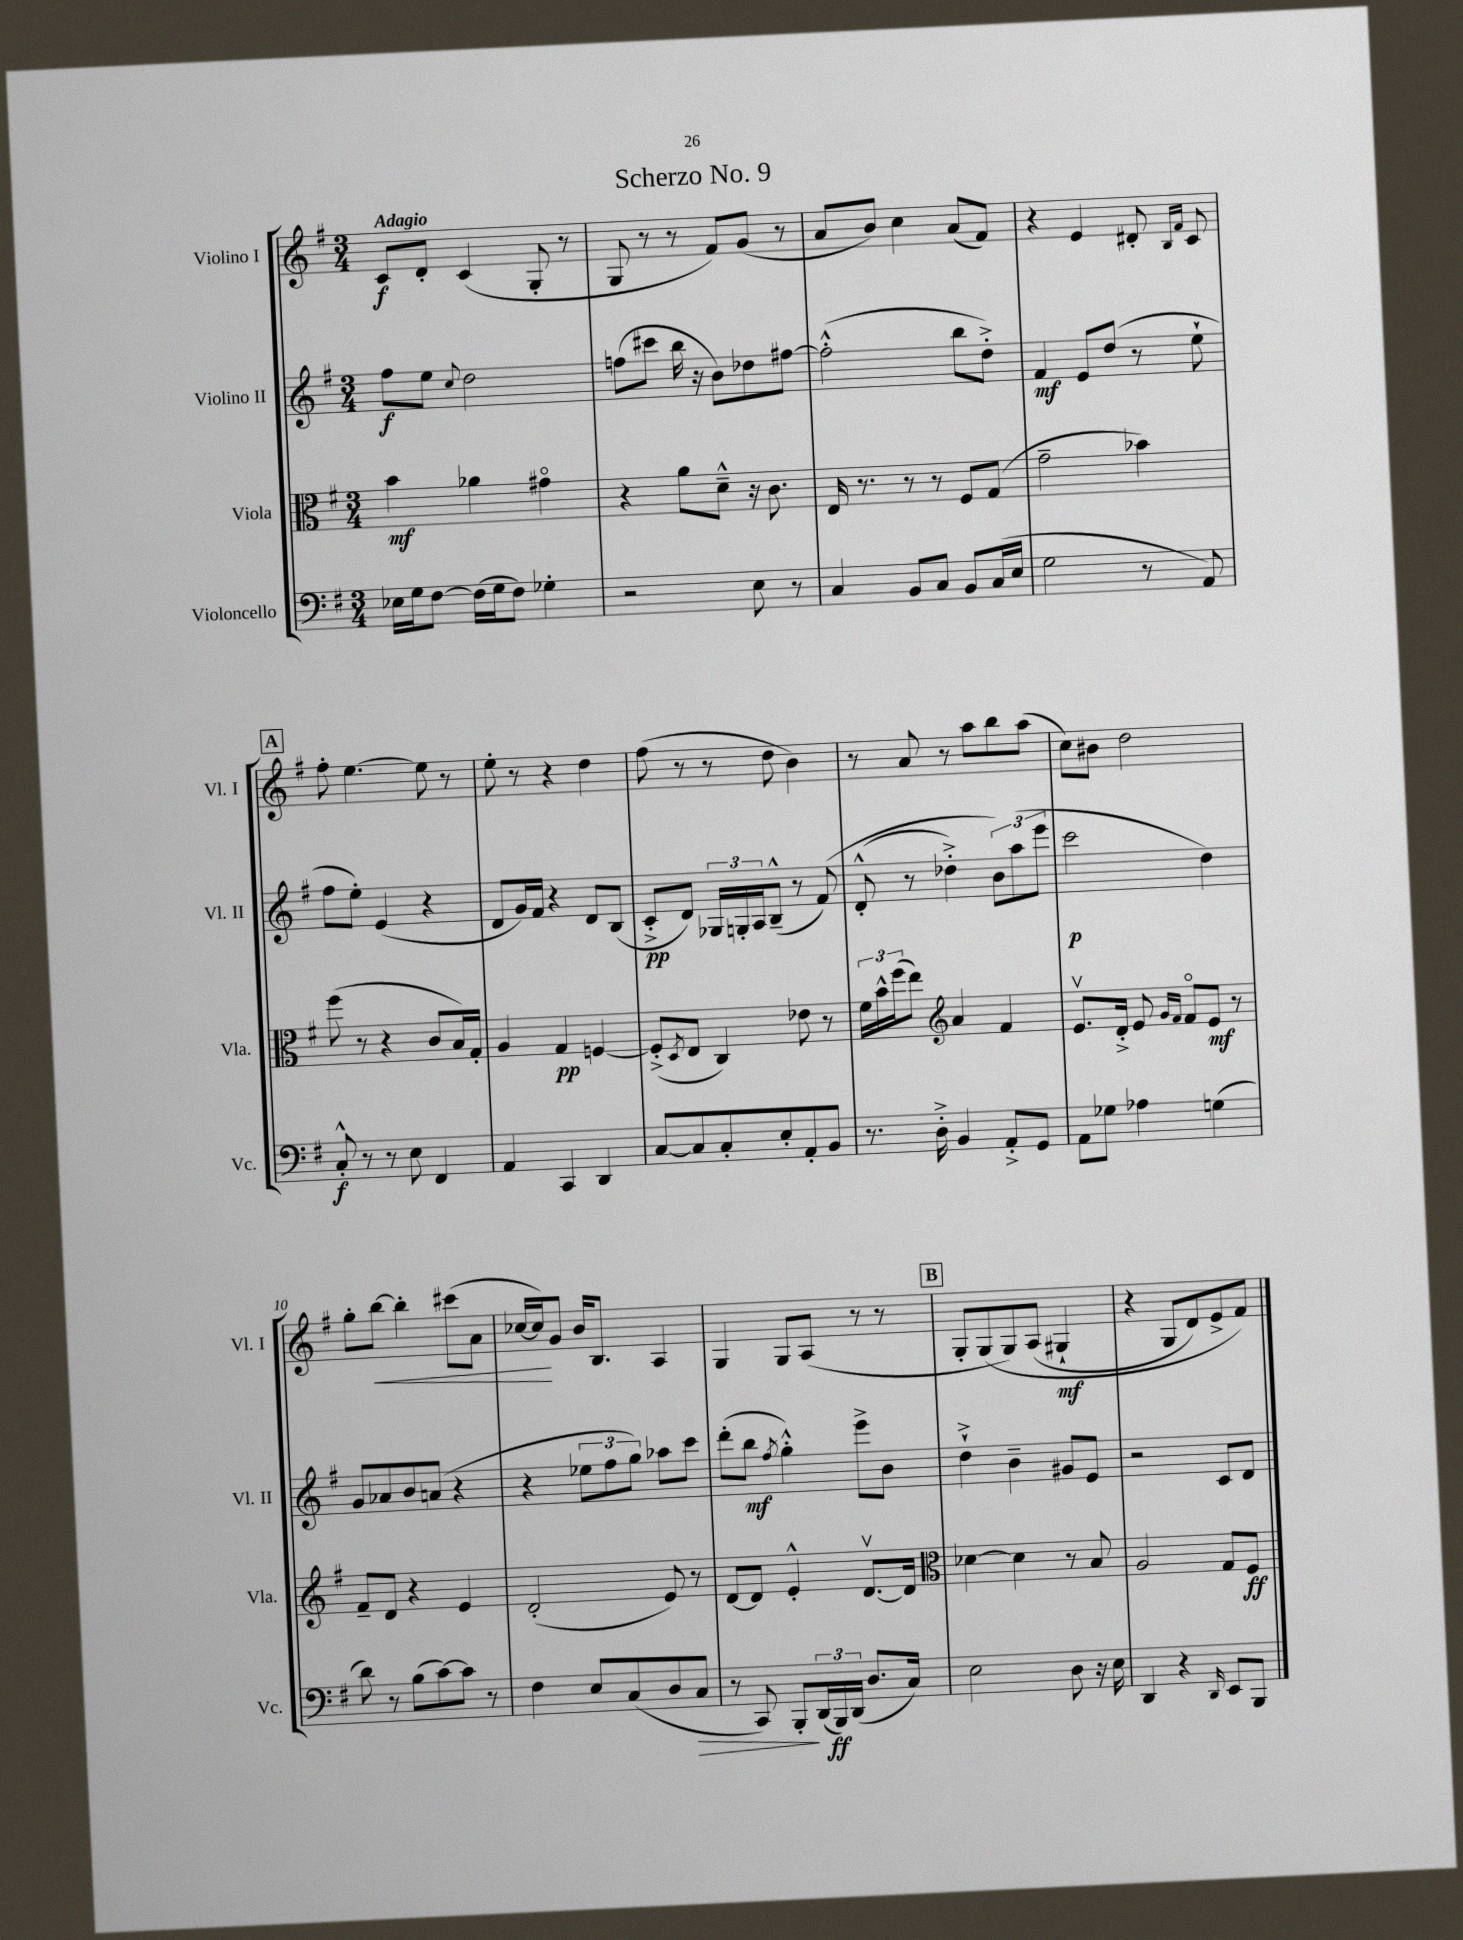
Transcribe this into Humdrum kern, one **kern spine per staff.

**kern	**dynam	**kern	**dynam	**kern	**dynam	**kern	**dynam
*part4	*part4	*part3	*part3	*part2	*part2	*part1	*part1
*staff4	*staff4	*staff3	*staff3	*staff2	*staff2	*staff1	*staff1
*I"Violoncello	*	*I"Viola	*	*I"Violino II	*	*I"Violino I	*
*I'Vc.	*	*I'Vla.	*	*I'Vl. II	*	*I'Vl. I	*
*clefF4	*	*clefC3	*	*clefG2	*	*clefG2	*
*k[f#]	*	*k[f#]	*	*k[f#]	*	*k[f#]	*
*M3/4	*	*M3/4	*	*M3/4	*	*M3/4	*
=1	=1	=1	=1	=1	=1	=1	=1
!	!	!	!	!	!	!LO:TX:a:B:t=Adagio	!
16E-X\LL	.	4b\	mf	8ff#\L	f	8c/L	f
16G\J	.	.	.	.	.	.	.
[8F#\J	.	.	.	8ee\J	.	8d'/J	.
.	.	.	.	8qqcc/	.	.	.
(16F#\LL]	.	4a-X\	.	2dd\	.	(4c/	.
16G\J	.	.	.	.	.	.	.
8F#\J)	.	.	.	.	.	.	.
4G-X'\	.	4g#X\	.	.	.	8G'/	.
.	.	.	.	.	.	8r	.
=2	=2	=2	=2	=2	=2	=2	=2
2r	.	4r	.	(8ffn\L	.	8G/	.
.	.	.	.	8ccc#X\J	.	8r	.
.	.	8a\L	.	16bb\	.	8r	.
.	.	.	.	16r	.	.	.
.	.	8d~^^\J	.	8b\L)	.	8f#/L)	.
8E\	.	16r	.	8dd-X\	.	(8g/J	.
.	.	8.c\	.	.	.	.	.
8r	.	.	.	[8ff#X\J	.	8r	.
=3	=3	=3	=3	=3	=3	=3	=3
4C/	.	16E/	.	(2ff#'^^\]	.	8a/L	.
.	.	8.r	.	.	.	.	.
.	.	.	.	.	.	8b/J)	.
8BB/L	.	8r	.	.	.	4cc\	.
8C/J	.	8r	.	.	.	.	.
8BB/L	.	8F#/L	.	8bb\L	.	(8a/L	.
(16C/L	.	(8G/J	.	8dd'^\J)	.	8f#/J)	.
16E/JJ	.	.	.	.	.	.	.
=4	=4	=4	=4	=4	=4	=4	=4
2G\	.	2g~\	.	4f#/	mf	4r	.
.	.	.	.	8e/L	.	4e/	.
.	.	.	.	(8dd/J	.	.	.
8r	.	4b-X\)	.	8r	.	8d#X'/	.
.	.	.	.	.	.	16qqB/LL	.
.	.	.	.	.	.	16qqf#/JJ	.
8AA/)	.	.	.	8ee`\	.	8c/	.
!!LO:LB:g=z
!!LO:REH:place=s1:t=A
=5	=5	=5	=5	=5	=5	=5	=5
8C'^^/	f	(8ff#\	.	8ff#\L	.	8ff#'\	.
8r	.	8r	.	8ee'\J)	.	[4.ee\	.
8r	.	4r	.	(4e/	.	.	.
8E\	.	.	.	.	.	.	.
4FF#/	.	8c/L	.	4r	.	8ee\]	.
.	.	16B/L)	.	.	.	8r	.
.	.	16G'/JJ	.	.	.	.	.
=6	=6	=6	=6	=6	=6	=6	=6
4AA/	.	4A/	.	8d/L	.	8ee'\	.
.	.	.	.	16g/L)	.	8r	.
.	.	.	.	16f#/JJ	.	.	.
4CC/	.	4G/	pp	4r	.	4r	.
4DD/	.	[4Fn/	.	8d/L	.	4dd\	.
.	.	.	.	(8B/J	.	.	.
=7	=7	=7	=7	=7	=7	=7	=7
[8C/L	.	(8F'^/L]	.	8c'^/L	pp	(8ff#\	.
.	.	8qD/	.	.	.	.	.
8C/]	.	8E/J	.	8d/J)	.	8r	.
8C'/	.	4C/)	.	24G-X/LL	.	8r	.
.	.	.	.	24Gn'/	.	.	.
.	.	.	.	24A/J	.	.	.
8E'/	.	.	.	(8B~^^/J	.	8dd\	.
8AA'/	.	8e-X\	.	8r	.	4b\)	.
8BB/J	.	8r	.	(8f#/)	.	.	.
=8	=8	=8	=8	=8	=8	=8	=8
8.r	.	24f#\LL	.	(8d'^^/	.	8r	.
.	.	24b^^\	.	.	.	.	.
.	.	(24ff#\J	.	.	.	.	.
.	.	8ee\J)	.	8r	.	8a/	.
16D'^\	.	.	.	.	.	.	.
*	*	*clefG2	*	*	*	*	*
4BB/	.	4a/	.	4dd-X'^\)	.	8r	.
.	.	.	.	.	.	8aa\L	.
8AA'^/L	.	4f#/	.	12b\L)	.	8bb\	.
.	.	.	.	(12aa\	.	.	.
8GG/J	.	.	.	.	.	(8aa\J	.
.	.	.	.	12eee\J	.	.	.
=9	=9	=9	=9	=9	=9	=9	=9
8AA\L	.	8.ev/L	.	2ccc\	p	8cc\L)	.
8G-X\J	.	.	.	.	.	8b#X\J	.
.	.	16d'^/Jk	.	.	.	.	.
4A-X\	.	8e/	.	.	.	2dd\	.
.	.	16qqg/LL	.	.	.	.	.
.	.	16qqf#/JJ	.	.	.	.	.
.	.	8f#/L	.	.	.	.	.
(4Gn\	.	8e/J	mf	4dd\)	.	.	.
.	.	8r	.	.	.	.	.
!!LO:LB:g=z
=10	=10	=10	=10	=10	=10	=10	=10
8d\)	.	8f#~/L	.	8g/L	.	8gg'\L	.
!	!	!	!	!	!	!	!LO:HP:b
8r	.	8d/J	.	8a-X/	.	[8bb\J	<
(8B\L	.	4r	.	8b/	.	4bb'\]	.
[8c\)	.	.	.	(8an/J	.	.	.
8c\J]	.	4e/	.	4r	.	(8ccc#X\L	.
8r	.	.	.	.	.	8a\J	.
=11	=11	=11	=11	=11	=11	=11	=11
4F#\	.	(2d'/	.	4r	.	[16cc-X/LL	.
.	.	.	.	.	.	16cc-/J])	.
.	.	.	.	.	.	8g/J	[
8E/L	.	.	.	12ee-X\L	.	16b/KL	.
.	.	.	.	.	.	8.B/J	.
.	.	.	.	12ff#\	.	.	.
(8C/	.	.	.	.	.	.	.
.	.	.	.	12gg\J)	.	.	.
8D/	.	8e/)	.	8aa-X\L	.	4A/	.
!	!LO:HP:b	!	!	!	!	!	!
8C/J	>	8r	.	8ccc\J	.	.	.
=12	=12	=12	=12	=12	=12	=12	=12
8r	.	[8d/L	.	(8ddd'\L	.	4G/	.
8CC/)	.	8d/J]	.	8bb\J	mf	.	.
.	.	.	.	8qff#/	.	.	.
8BBB'/L	.	4e'^^/	.	4gg'^^\)	.	8G/L	.
(24DD/L	]	.	.	.	.	(8A/J	.
24BBB/)	ff	.	.	.	.	.	.
(24DD/JJ	.	.	.	.	.	.	.
8.D/L	.	[8.dv/L	.	8eee^\L	.	8r	.
.	.	.	.	8b\J	.	8r	.
16C/Jk)	.	16d/Jk]	.	.	.	.	.
!!LO:REH:place=s1:t=B
=13	=13	=13	=13	=13	=13	=13	=13
*	*	*clefC3	*	*	*	*	*
2E\	.	[4d-X\	.	4dd`^\	.	8G'/L	.
.	.	.	.	.	.	(8G/	.
.	.	4d-\]	.	4b~\	.	8G/)	.
.	.	.	.	.	.	(8A/J	.
8D\	.	8r	.	8g#X/L	.	4G#X`/	mf
16r	.	8B/	.	8e/J	.	.	.
16E\	.	.	.	.	.	.	.
=14	=14	=14	=14	=14	=14	=14	=14
4DD/	.	2A/	.	2r	.	4r	.
4r	.	.	.	.	.	8G/L	.
.	.	.	.	.	.	8d/)	.
16qqDD/	.	.	.	.	.	.	.
8EE/L	.	8G/L	.	8c/L	.	8e^/	.
8BBB/J	.	8F#/J	ff	8d/J	.	8f#/J)	.
==	==	==	==	==	==	==	==
*-	*-	*-	*-	*-	*-	*-	*-
